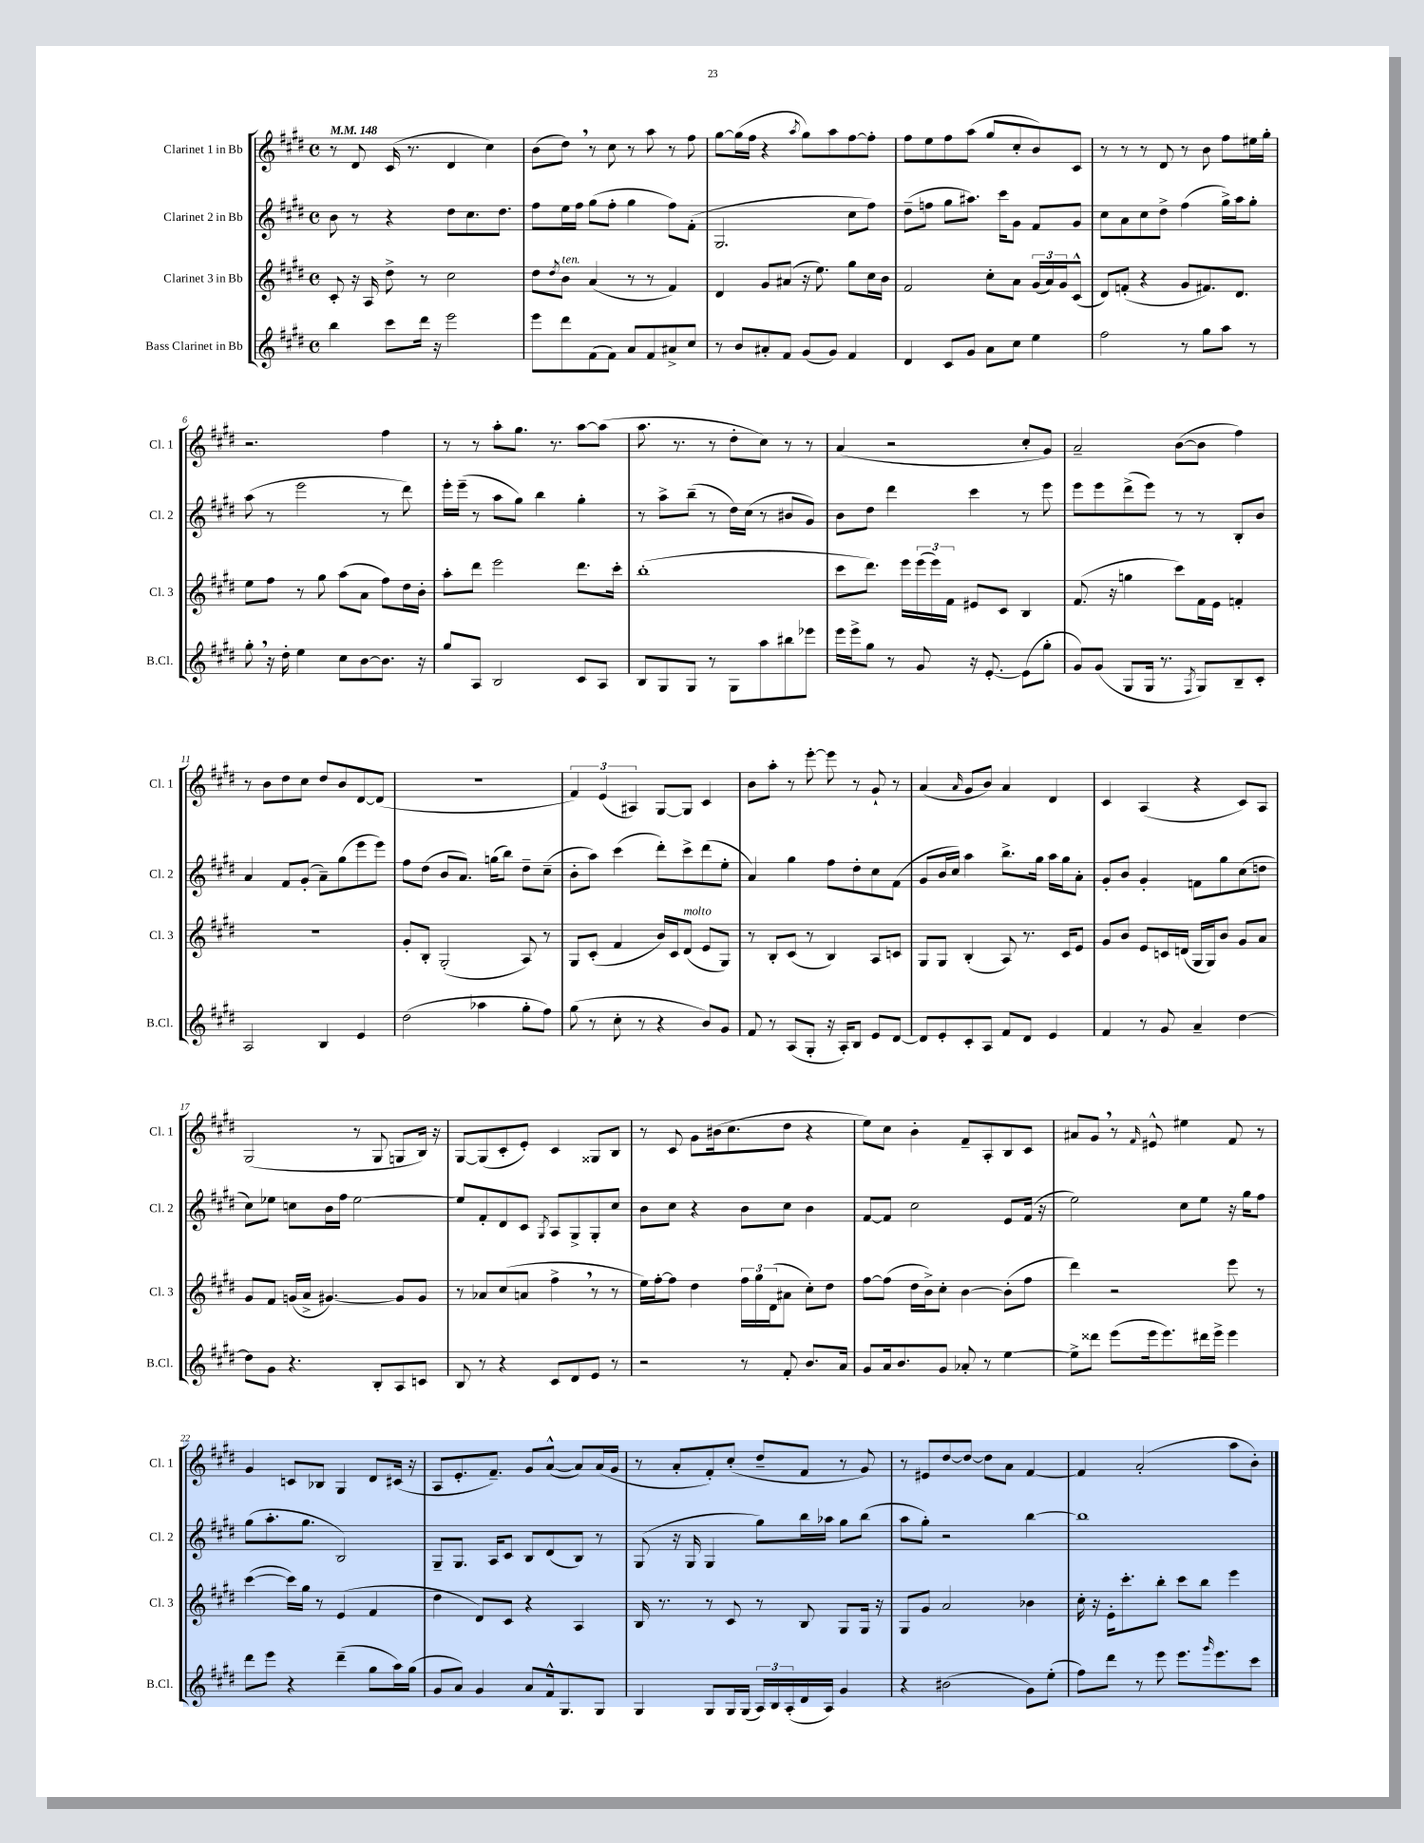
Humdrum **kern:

**kern	**kern	**kern	**kern
*staff4	*staff3	*staff2	*staff1
*clefG2	*clefG2	*clefG2	*clefG2
*k[f#c#g#d#]	*k[f#c#g#d#]	*k[f#c#g#d#]	*k[f#c#g#d#]
*M4/4	*M4/4	*M4/4	*M4/4
*met(c)	*met(c)	*met(c)	*met(c)
*MM148	*MM148	*MM148	*MM148
4bb\	8c#'/	8b\	8r
.	16r	8r	8d#/
.	16A/	.	.
8ccc#\L	8dd#^\	4r	(16c#/
.	.	.	8.r
16ddd#\Jk	8r	.	.
16r	.	.	.
2eee\	2cc#\	8dd#\L	4d#/
.	.	8.cc#\	.
.	.	.	4cc#\)
.	.	8.dd#\J	.
=	=	=	=
8eee\L	8dd#\L	8ff#\L	(8b\L
.	8qdd#/	.	.
8ddd#\	8b\J	16ee\L	8dd#\J)
.	.	16ff#\JJ	.
(8f#\	(4a/	(8gg#\L	8r
8f#\J)	.	8ff#'\J	8cc#\
8a/L	8r	4gg#\	8r
8f#/	8r	.	8aa\
8a#^/	4f#/)	8ff#\L)	8r
8cc#/J	.	(8f#'\J	8ff#\
=	=	=	=
8r	4d#/	2.G#/	[8gg#\L
8b/L	.	.	(16gg#\]L
.	.	.	16ff#\JJ
8a#'/	8g#/L	.	4r
8f#/J	(8a#/J	.	.
.	.	.	8qaa/
(8g#/L	16r	.	8gg#\L)
.	8.ee\)	.	.
8g#/J)	.	.	8aa\
4f#/	8gg#\L	8cc#\L	[8ff#\
.	16cc#\L	8ff#\J)	8ff#'\]J
.	16b\JJ	.	.
=	=	=	=
4d#/	2f#/	(8dd#~\L	8ff#\L
.	.	8ff\J	8ee\
8c#/L	.	8gg#\L	8ff#\
8g#/J	.	8.aa#\J)	(8aa\J
8a\L	8cc#'\L	.	8gg#/L
.	.	16ccc#\LK	.
8cc#\J	8a\J	8g#\J	8cc#'/
4ee\	(24g#/LL	8f#/L	8b/)
.	24a/)	.	.
.	24g#/J	.	.
.	(8c#^^/J	8g#/J	8c#/J
=	=	=	=
2ff#\	8d#/L)	8cc#\L	8r
.	(8f'/J	8a\	8r
.	4r	8cc#\	8r
.	.	8dd#^\J	8d#/
8r	8g#/L	(4ff#\	8r
8gg#\L	8.f#/)	.	8b\
8aa\J	.	16gg#^\LL)	8ff#\L
.	8.d#/J	16aa\J	.
8r	.	8gg#'\J	16ee#\L
.	.	.	16gg#'\JJ
=	=	=	=
8gg#'\	8ee\L	(8aa\	2.r
16r	8ff#\J	8r	.
16dd#'\	.	.	.
4ee\	8r	2eee\	.
.	8gg#\	.	.
8cc#\L	(8aa\L	.	.
[8b\	8a\J	.	.
8.b\]J	8ff#\L)	8r	4ff#\
.	16dd#\L	8ddd#\)	.
16r	16b'\JJ	.	.
=	=	=	=
8gg#/L	8aa'\L	16eee'\LL	8r
.	.	(16eee~\JJ	.
8A/J	8ddd#\J	8r	8r
2B/	2eee\	8aa\L	8aa'\L
.	.	8gg#\J)	8.gg#\J
.	.	4bb\	.
.	.	.	8.r
8c#/L	8.ddd#\L	4gg#'\	[8aa\L
8A/J	.	.	(8aa\]J
.	16ccc#'\Jk	.	.
=	=	=	=
8B/L	(1bb'	8r	8.aa\
8G#/	.	8aa^\L	.
.	.	.	8.r
8G#/J	.	(8bb~\J	.
8r	.	8r	8r
8G#\L	.	16dd#\LL)	8dd#'\L
.	.	(16cc#\JJ	.
8aa\	.	8r	8cc#\J)
8bb#\	.	8b#/L	8r
8eee-\J	.	8g#/J)	8r
=	=	=	=
16eee\LL	8ccc#\L	8b\L	(4a/
16eee^\J	.	.	.
8gg#\J	8.ddd#\J)	8dd#\J	.
8r	.	4ddd#\	2r
.	16eee\LL	.	.
8g#/	(24eee\	.	.
.	24eee\)	.	.
.	24f#\JJ	.	.
16r	8e#/L	4ccc#\	.
[8.e'/	.	.	.
.	8c#/J	.	.
(8e\]L	4B/	8r	8cc#'/L
8gg#'\J	.	8eee\	8g#/J)
=	=	=	=
8g#/L)	(8.f#/	8eee\L	2a~/
(8g#/J	.	8eee\	.
.	16r	.	.
8G#/L	4gg\	(8ddd#^\	.
16G#/Jk	.	8eee\J)	.
8.r	.	.	.
.	8ccc#\L)	8r	([8b\L
8qF#/	.	.	.
8G#/L)	16f#\L	8r	8b\]J
.	16e\JJ	.	.
8B~/	4f'/	8B'/L	4ff#\)
8c#'/J	.	8b/J	.
=	=	=	=
2A/	1r	4a/	8r
.	.	.	8b\L
.	.	8f#/L	8dd#\
.	.	(8g#'/J	8cc#\J
4B/	.	8a~\L)	8dd#/L
.	.	(8gg#\	8b/
4e/	.	8eee\	[8d#/
.	.	8eee\J)	(8d#/]J
=	=	=	=
(2dd#\	8g#'/L	8ff#\L	1r
.	8B'/J	(8dd#\J	.
.	(2G#'/	8b/L	.
.	.	8.a/J)	.
4aa-\	.	.	.
.	.	(16gg\LK	.
.	.	8bb\J)	.
8gg#'\L	8A/)	8dd#~\L	.
8ff#\J)	8r	(8cc#~\J	.
=	=	=	=
(8gg#\	8G#/L	8b'\L	6f#/)
8r	(8c#'/J	8aa\J)	.
.	.	.	(6e/
8cc#'\	4f#/	(4ccc#\	.
.	.	.	6A#/)
8r	.	.	.
4r	16b/LL)	8ddd#'\L)	[8G#/L
.	16c#/J	.	.
.	(8d#/J	8ccc#^\	8G#/]J
8b/L)	8e/L	(8ddd#\	4c#/
8g#/J	8G#/J)	8ee'\J	.
=	=	=	=
8f#/	8r	4a/)	8b\L
8r	8B'/L	.	8aa'\J
(8A/L	(8c#/J	4gg#\	8r
8G#'/J	8r	.	[8eee'\
16r	4B/)	8ff#\L	8eee\]
16A'/LK)	.	.	.
8B/J	.	8dd#'\	8r
8e/L	8A/L	8cc#\	8g#`/
[8d#/J	8c/J	(8f#\J	8r
=	=	=	=
8d#/]L	8G#/L	8g#/L	(4a/
8e'/	8G#/J	16b/L	.
.	.	16cc#/JJ)	.
.	.	.	16qqa/
8c#'/	(4B'/	4aa\	8g#/L
8A/J	.	.	8b/J)
8f#/L	8A/)	8.bb^\L	4a/
8d#/J	8.r	.	.
.	.	16gg#\Jk	.
4e/	.	16aa\LL	4d#/
.	16c#/LK	16gg#\J	.
.	8e/J	8a'\J	.
=	=	=	=
4f#/	8g#/L	8g#'/L	4c#/
.	8b/J	8b/J	.
8r	8e/L	4g#'/	(4A/
8g#/	16c/L	.	.
.	(16d/JJ	.	.
4a~/	16G#/LL	8f\L	4r
.	16G#/J)	.	.
.	8b/J	8gg#\	.
[4dd#\	8g#/L	(8cc#\	8c#/L)
.	8a/J	8dd\J	8A/J
=	=	=	=
8dd#\]L	8g#/L	8cc#\L)	(2G#/
8g#\J	8f#/J	8ee-\J	.
4.r	(16g/LL	8cc\L	.
.	16a^/JJ	.	.
.	[4.g#/)	16b\L	.
.	.	16ff#\JJ	.
.	.	[2ee-\	8r
8B'/L	.	.	8G#/
8A/	8g#/]L	.	8G/L
8c/J	8g#/J	.	16B/Jk)
.	.	.	16r
=	=	=	=
8B/	8r	8ee-/]L	[8G#/L
8r	8a-/L	8f#'/	(8G#/]
4r	(8cc#/	8d#/	8c#'/
.	8a/J	8c#/J	8e'/J)
.	.	8qG#/	.
8c#/L	4ff#^\	8A/L	4c#/
8d#/	.	8G#^/	.
8e/J	8r	8G#'/	8G##/L
8r	8r	8cc#/J	8B/J
=	=	=	=
2r	16ee\LL)	8b\L	8r
.	[16ff#'\J	.	.
.	8ff#\]J	8cc#\J	8c#/
.	4dd#\	4r	8g#\L
.	.	.	(16b#\k
.	.	.	8.cc#\
8r	24ff#\LL	8b\L	.
.	24gg#\	.	.
.	(24d#\J	.	.
8f#'/	8a#\J	8cc#\J	8dd#\J
8.b/L	8cc#'\L)	4b\	4r
.	8dd#\J	.	.
16a/Jk	.	.	.
=	=	=	=
8g#/L	[8ff#\L	[8f#/L	8ee\L)
16a/k	(8ff#\]J	8f#/]J	8cc#\J
8.b/	.	.	.
.	16dd#\LL	2cc#\	4b'\
.	16b^\J)	.	.
8g#/J	8cc#'\J	.	.
8a-'/	[4b\	.	8f#~/L
8r	.	.	8A'/
[4ee\	(8b'\]L	8e/L	8B/
.	8ff#\J	(16f#/Jk	8c#/J
.	.	16r	.
=	=	=	=
8ee^\]L	4ddd#\)	2ee\)	8a#/L
8ddd##\J	.	.	8g#/J
(8eee\L	2r	.	8r
.	.	.	16qqf#/
16eee\k	.	.	8e#^^/
8.eee\)	.	.	.
.	.	8cc#\L	4ee#\
16ddd#\L	.	8ee\J	.
16eee^\JJ	.	.	.
4eee\	8eee\	16r	8f#/
.	.	16gg#\LK	.
.	8r	8ff#\J	8r
=	=	=	=
8ddd#\L	([4ccc#\	(8gg#\L	4g#/
8eee\J	.	8.aa'\	.
4r	16ccc#\]LL)	.	8c/L
.	16gg#\JJ	8.gg#\J	.
.	8r	.	8B-/J
(4ddd#~\	(4e/	2B/)	4G#/
8gg#\L	4f#/	.	8d#/L
16aa\L)	.	.	(16c#/Jk
(16gg#\JJ	.	.	16r
=	=	=	=
8g#/L	4dd#\	8G#~/L	8A/L
8a/J)	.	8.G#/J	8.e'/
4g#/	8d#/L)	.	.
.	.	16A/LK	8.f#~/J)
.	8c#/J	8c#/J	.
8a/L	4r	8B/L	8g#/L
16f#^^/k	.	(8d#/	([8a^^/J
8.G#/	.	.	.
.	4A/	8B/J)	8a/]L)
8G#/J	.	8r	(16a/L
.	.	.	16g#/JJ
=	=	=	=
4G#/	16B/	(8G#/	8r
.	8.r	.	.
.	.	16r	8a'/L
.	.	16G#/	.
8G#/L	8r	4G#/	8f#'/)
16G#/L	8c#/	.	(8cc#'/J
(16G#/JJ	.	.	.
24A/LL)	8r	8gg#\L)	8dd#~/L
24B/	.	.	.
(24A'/	.	.	.
16d#/	8B/	16bb\L	8f#/J
16A/JJ)	.	16aa-\JJ	.
4g#/	8G#/L	8gg#\L	8r
.	16G#/Jk	(8bb\J	8g#/)
.	16r	.	.
=	=	=	=
4r	8G#/L	8aa\L	8r
.	8g#/J	8gg#'\J)	8e#/L
(2b#\	2a/	2r	[8dd#/
.	.	.	8dd#/_J
.	.	.	8dd#\]L
.	.	.	8a\J
8g#\L)	4b-\	[4bb\	[4f#/
(8ee'\J	.	.	.
=	=	=	=
8ff#\L)	16cc#'\	1bb]	4f#/]
.	16r	.	.
8ddd#\J	16e'\LK	.	.
.	8.ccc#'\	.	.
8r	.	.	(2a'/
8eee\	8bb'\J	.	.
8.eee\L	8ccc#\L	.	.
.	8bb\J	.	.
16qqggg#/	.	.	.
8.eee\	.	.	.
.	4eee\	.	8aa\L
8ccc#\J	.	.	8b'\J)
==	==	==	==
*-	*-	*-	*-
